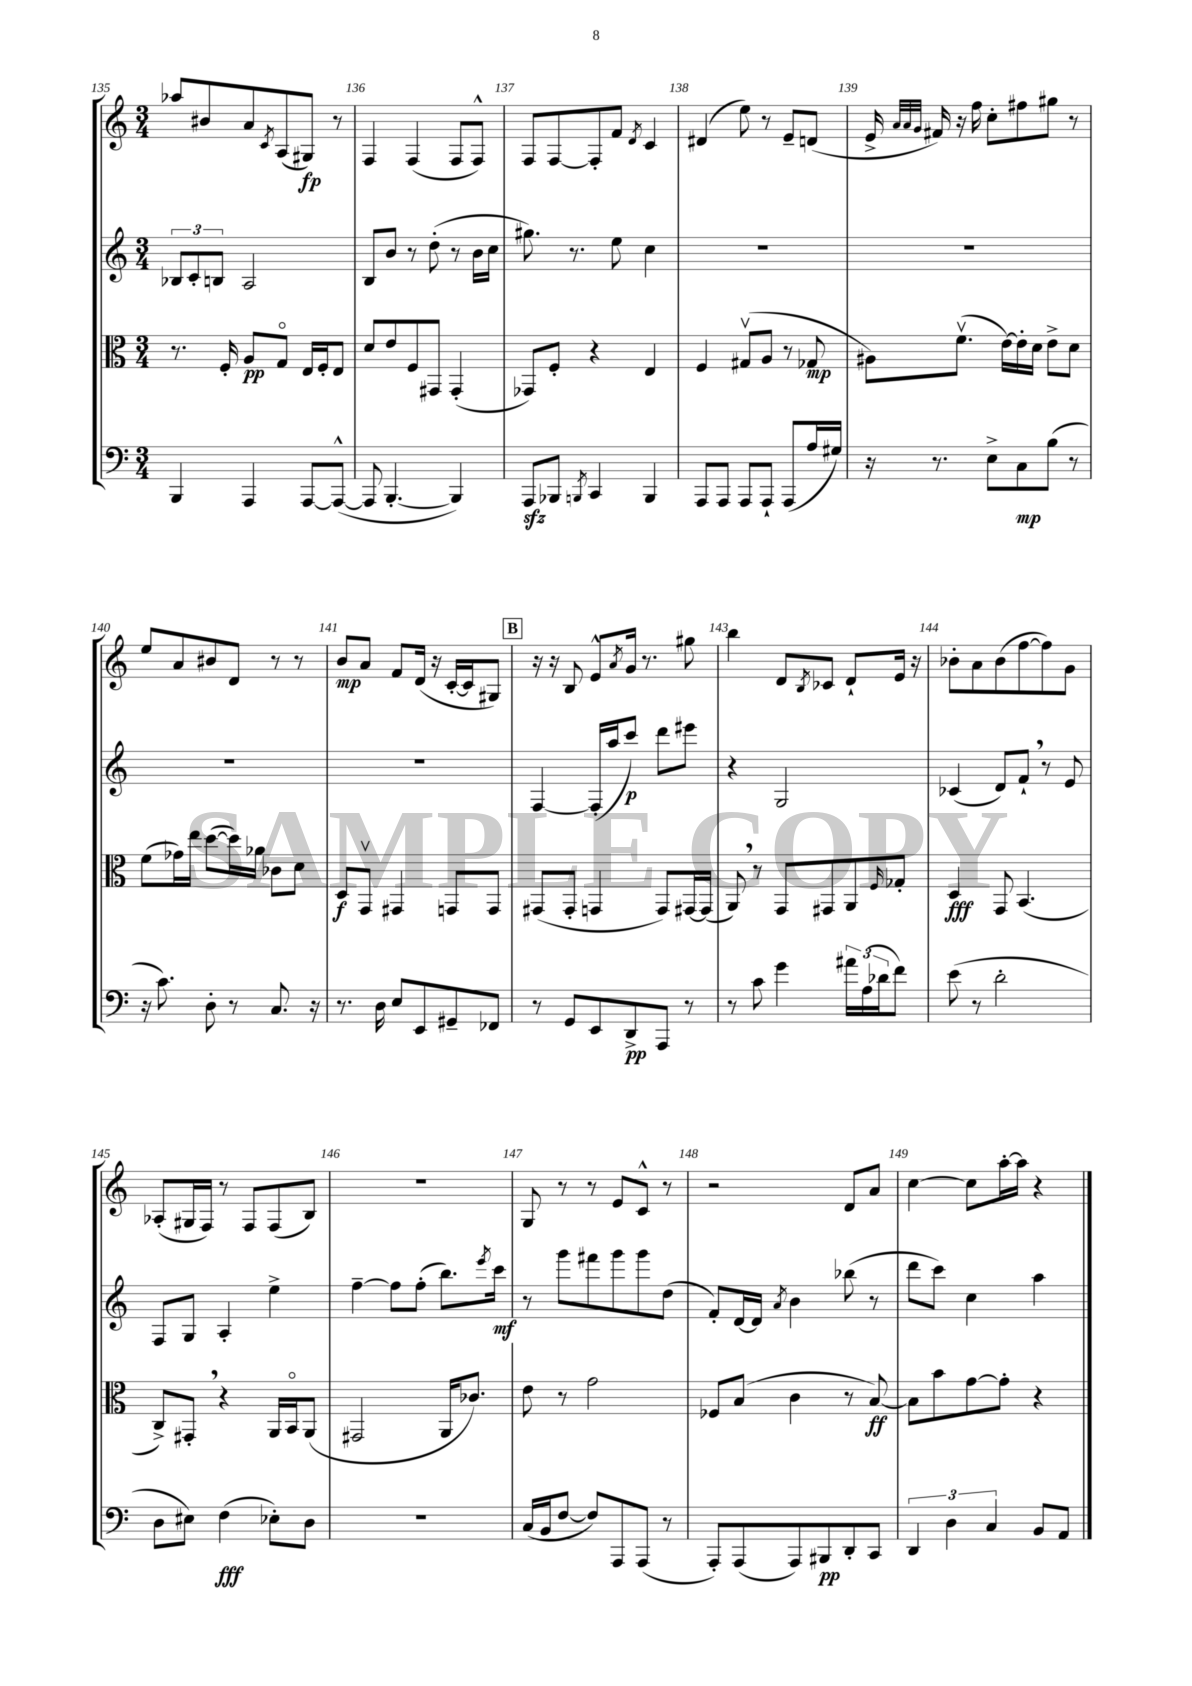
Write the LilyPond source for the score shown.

<<
\new StaffGroup <<
\new Staff = "s0" {
    \clef treble \key c \major \numericTimeSignature \time 3/4
    aes''8 bis'8 a'8 \acciaccatura { c'8 } a8( gis8\fp) r8 |
    f4 f4( f8 f8-^) |
    f8 f8~ f8-. f'8 \acciaccatura { d'8 } c'4 |
    dis'4( e''8) r8 e'8-- d'8( |
    e'16-> \grace { a'32 a'32 g'32 } fis'16) r16 f''16 c''8-. fis''8 gis''8 r8 |
    e''8 a'8 bis'8 d'8 r8 r8 |
    b'8\mp a'8 f'8 d'16( r16 c'16~-. c'16 gis8) |
    \mark \markup { \box "B" } r16 r16 b8 e'8-^ \acciaccatura { a'8 } g'16 r8. gis''8 |
    b''4 d'8 \acciaccatura { b8 } ces'8 d'8-! e'16 r16 |
    bes'8-. a'8 bes'8( f''8~ f''8) g'8 |
    aes8-.( gis16 f16) r8 f8 f8( b8) |
    R2. |
    g8 r8 r8 e'8 c'8-^ r8 |
    r2 d'8 a'8 |
    c''4~ c''8 a''16~-. a''16 r4 \bar "|." |
}
\new Staff = "s1" {
    \clef treble \key c \major \numericTimeSignature \time 3/4
    \tuplet 3/2 { bes8 c'8-. b8 } a2 |
    b8 b'8 r8 d''8-.( r8 b'16 c''16 |
    gis''8.) r8. e''8 c''4 |
    R2. |
    R2. |
    R2. |
    R2. |
    \mark \markup { \box "B" } f4~ f16-.( a''16 c'''8\p) d'''8 eis'''8 |
    r4 g2 |
    ces'4( d'8) f'8-! \breathe r8 e'8 |
    f8 g8 a4-. e''4-> |
    f''4~-- f''8 f''8-.( b''8.) \acciaccatura { e'''8 } c'''16\mf |
    r8 g'''8 fis'''8 g'''8 g'''8 d''8( |
    f'8-.) d'16~ d'16 \acciaccatura { a'8 } b'4 bes''8( r8 |
    d'''8 c'''8) c''4 a''4 \bar "|." |
}
\new Staff = "s2" {
    \clef alto \key c \major \numericTimeSignature \time 3/4
    r8. f16-. a8\pp g8\flageolet e16 f16-. e8 |
    d'8 e'8 f8 gis,8 gis,4-.( |
    ges,8) f8-. r4 e4 |
    f4 gis8\upbow( a8 r8 ges8\mp |
    ais8) f'8.\upbow( e'16~) e'16-. d'16 e'8-> d'8 |
    f'8( ges'16) e''16 d''8~( d''16) aes'16 ces'8 d'8 |
    d8\f g,8\upbow gis,4 g,8 g,8 |
    \mark \markup { \box "B" } gis,8( gis,8-. g,4 g,8) gis,16~ gis,16( |
    a,8) \breathe r8 g,8 gis,8 a,8 \grace { f16 } ges8-. |
    d4\fff g,8 b,4.( |
    c8->) gis,8-. \breathe r4 a,16 b,16\flageolet a,8( |
    gis,2 a,16 ces'8.) |
    e'8 r8 g'2 |
    fes8 b8( c'4 r8 b8~\ff) |
    b8 b'8 g'8~ g'8-. r4 \bar "|." |
}
\new Staff = "s3" {
    \clef bass \key c \major \numericTimeSignature \time 3/4
    b,,4 a,,4 a,,8~ a,,8~-^( |
    a,,8 b,,4.~-. b,,4) |
    a,,8\sfz bes,,8 \acciaccatura { b,,8 } c,4 b,,4 |
    a,,8 a,,8 a,,8 a,,8-! a,,8( a16 gis16) |
    r16 r8. e8-> c8\mp b8( r8 |
    r16 c'8.) d8-. r8 c8. r16 |
    r8. d16 e8 e,8 gis,8-- fes,8 |
    \mark \markup { \box "B" } r8 g,8 e,8 d,8->\pp a,,8 r8 |
    r8 c'8 g'4 \tuplet 3/2 { ais'16 a16( des'16 } f'8) |
    e'8( r8 d'2-. |
    d8 eis8) f4\fff( ees8-.) d8 |
    R2. |
    c16( b,16 f8~ f8) a,,8 a,,8( r8 |
    a,,8-.) a,,8( a,,8) bis,,8\pp d,8-. c,8 |
    \tuplet 3/2 { d,4 d4 c4 } b,8 a,8 \bar "|." |
}
>>
>>
\layout { \context { \Score currentBarNumber = #135 \override BarNumber.break-visibility = ##(#f #t #t) barNumberVisibility = #all-bar-numbers-visible } }
